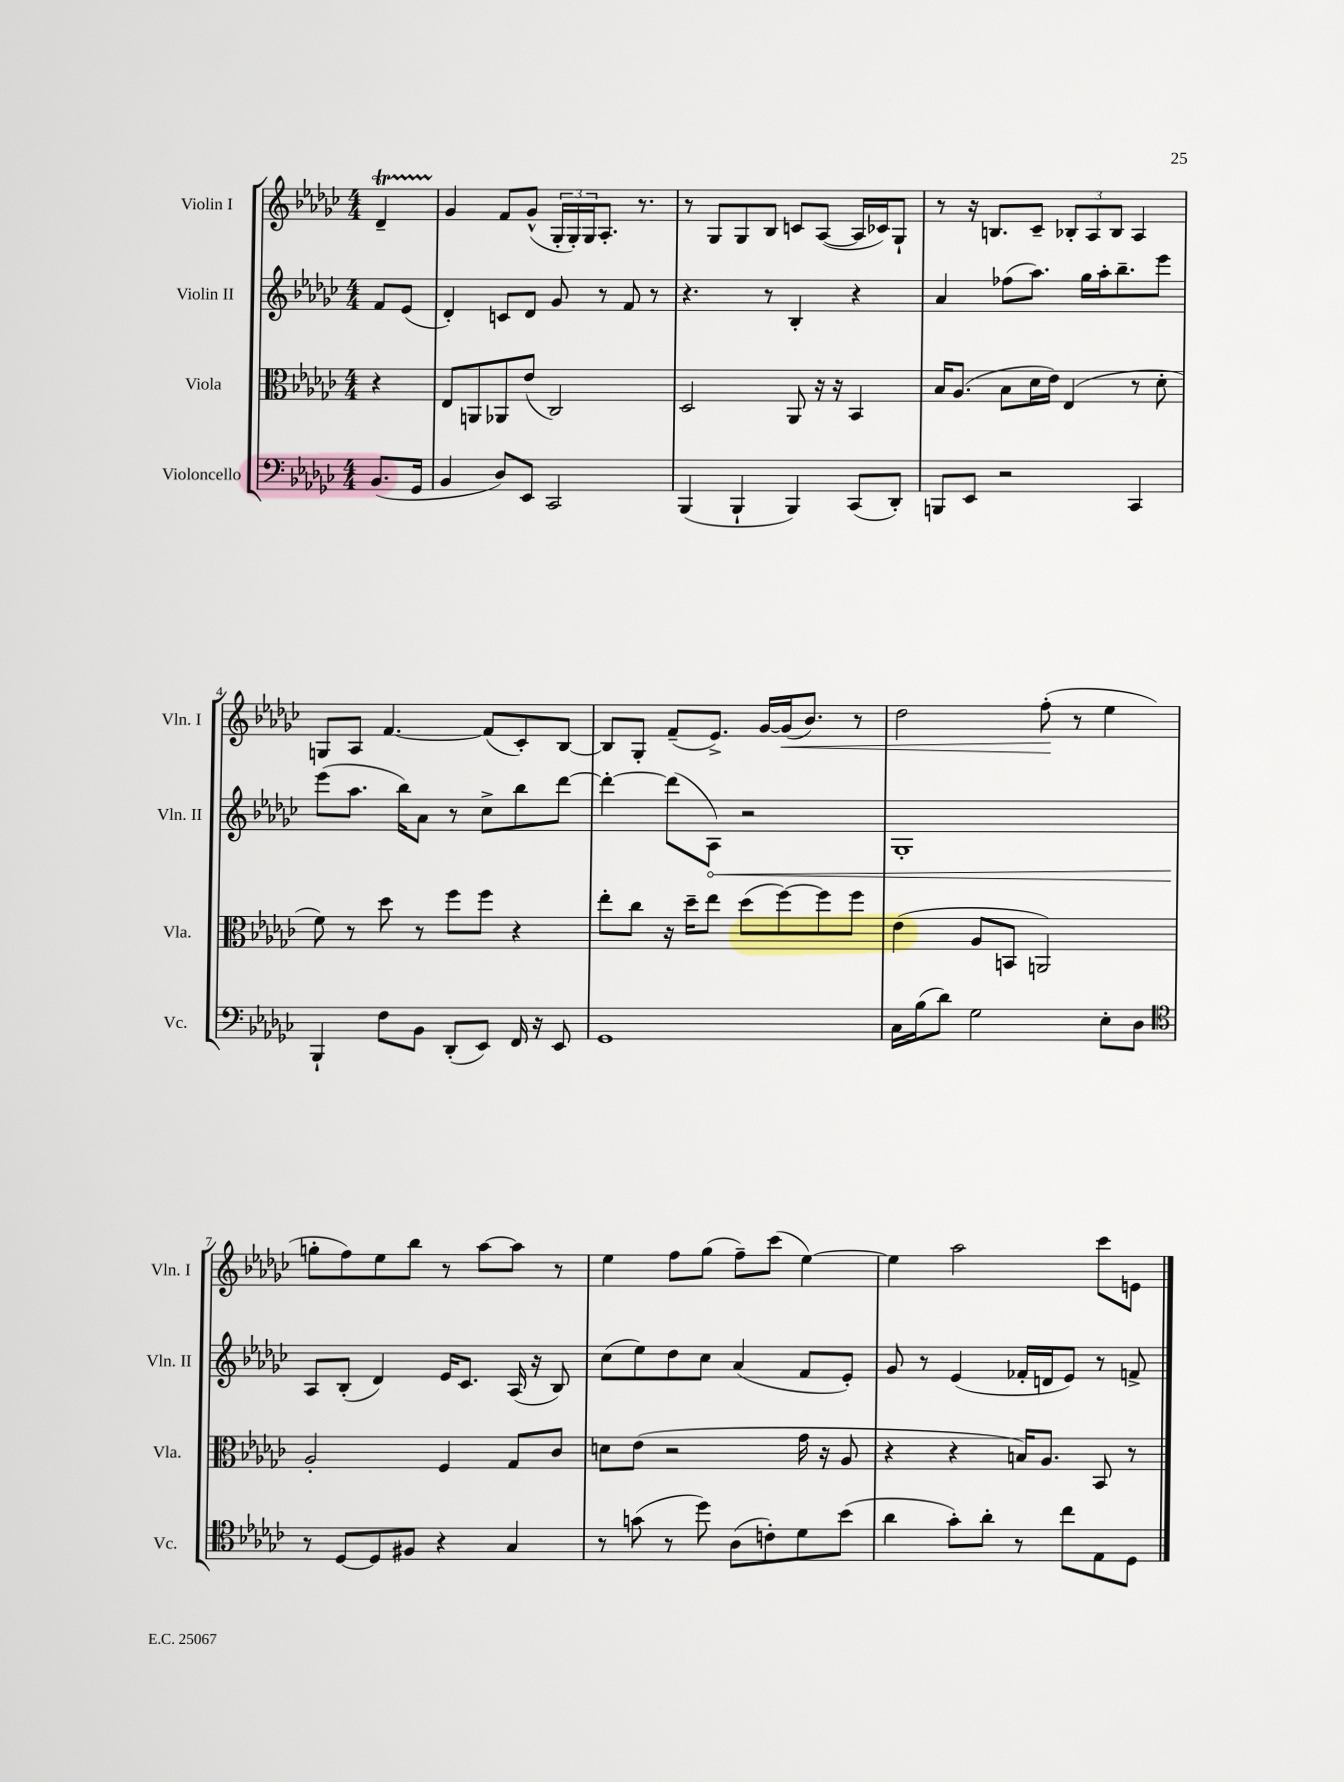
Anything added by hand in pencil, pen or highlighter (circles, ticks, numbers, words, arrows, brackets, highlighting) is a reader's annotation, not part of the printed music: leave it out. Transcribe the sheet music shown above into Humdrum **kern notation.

**kern	**kern	**kern	**kern
*staff4	*staff3	*staff2	*staff1
*clefF4	*clefC3	*clefG2	*clefG2
*k[b-e-a-d-g-c-]	*k[b-e-a-d-g-c-]	*k[b-e-a-d-g-c-]	*k[b-e-a-d-g-c-]
*M4/4	*M4/4	*M4/4	*M4/4
(8.BB-	4r	8f	4d-~
.	.	(8e-	.
16GG-	.	.	.
=	=	=	=
4BB-	8E-	4d-')	4g-
.	8AA	.	.
8D-)	8AA-	8c	8f
8EE-	(8e-	8d-	(8g-^^
2CC-	2C-)	8g-	24G-'
.	.	.	24G-')
.	.	.	24G-
.	.	8r	8.A-'
.	.	8f	.
.	.	.	8.r
.	.	8r	.
=	=	=	=
(4BBB-	2D-	4.r	8r
.	.	.	8G-
4BBB-`	.	.	8G-
.	.	8r	8B-
4BBB-)	8AA-	4B-'	8c
.	16r	.	([8A-
.	16r	.	.
(8CC-	4BB-	4r	16A-]
.	.	.	16c-)
8DD-')	.	.	8G-`
=	=	=	=
8BBB	16B-	4a-	8r
.	(8.A-	.	.
8EE-	.	.	16r
.	.	.	8.B
2r	8B-	(8ff-	.
.	16d-	8.aa-)	8c-~
.	16e-)	.	.
.	(4E-	.	12B-'
.	.	16gg-	.
.	.	.	12A-
.	.	16aa-'	.
.	.	.	12B-
.	.	8.bb-~	.
4CC-	8r	.	4A-
.	8d-'	8eee-	.
=	=	=	=
4BBB-`	8f)	(8eee-	8G
.	8r	8.aa-	8A-
8F	8dd-	.	[4.f
.	.	16bb-)	.
8BB-	8r	8a-	.
(8DD-'	8ff	8r	.
8EE-)	8ff	8cc-^	(8f]
16FF	4r	8bb-	8c-')
16r	.	.	.
8EE-	.	[8ddd-	[8B-
=	=	=	=
1GG-	8ee-'	4ddd-'_	8B-]
.	8cc-	.	8G-'
.	16r	(8ddd-]	(8f~
.	16dd-~	.	.
.	8ee-	8A-)	8.e-^)
.	(8dd-	2r	.
.	.	.	[16g-
.	[8ff)	.	(16g-]
.	.	.	8.b-)
.	8ff]	.	.
.	8ff	.	8r
=	=	=	=
16C-	(4e-	1G-'	2dd-
(16B-	.	.	.
8d-)	.	.	.
2G-	8A-	.	.
.	8BB	.	.
.	2AA)	.	(8ff'
.	.	.	8r
8E-'	.	.	4ee-
8D-	.	.	.
=	=	=	=
*clefC4	*	*	*
8r	2A-'	8A-	8gg'
[8D-	.	(8B-'	8ff)
8D-]	.	4d-)	8ee-
8F#	.	.	8bb-
4r	4F	16e-	8r
.	.	8.c-	.
.	.	.	[8aa-
4G-	8G-	(16A-	8aa-]
.	.	16r	.
.	8c-	8B-)	8r
=	=	=	=
8r	8d	(8cc-	4ee-
(8g	(8e-	8ee-)	.
8r	2r	8dd-	8ff
8dd-)	.	8cc-	(8gg-
(8A-	.	(4a-	8ff~)
8c')	.	.	(8ccc-
8d-	16g-	8f	[4ee-)
.	16r	.	.
(8b-	8A-	8e-')	.
=	=	=	=
4a-	4r	8g-	4ee-]
.	.	8r	.
8g-')	4r	(4e-	2aa-
8a-'	.	.	.
8r	16B)	16f-'	.
.	8.A-	16d	.
8cc-	.	8e-)	.
8E-	8BB-	8r	8ccc-
8D-	8r	8f^	8e
==	==	==	==
*-	*-	*-	*-
